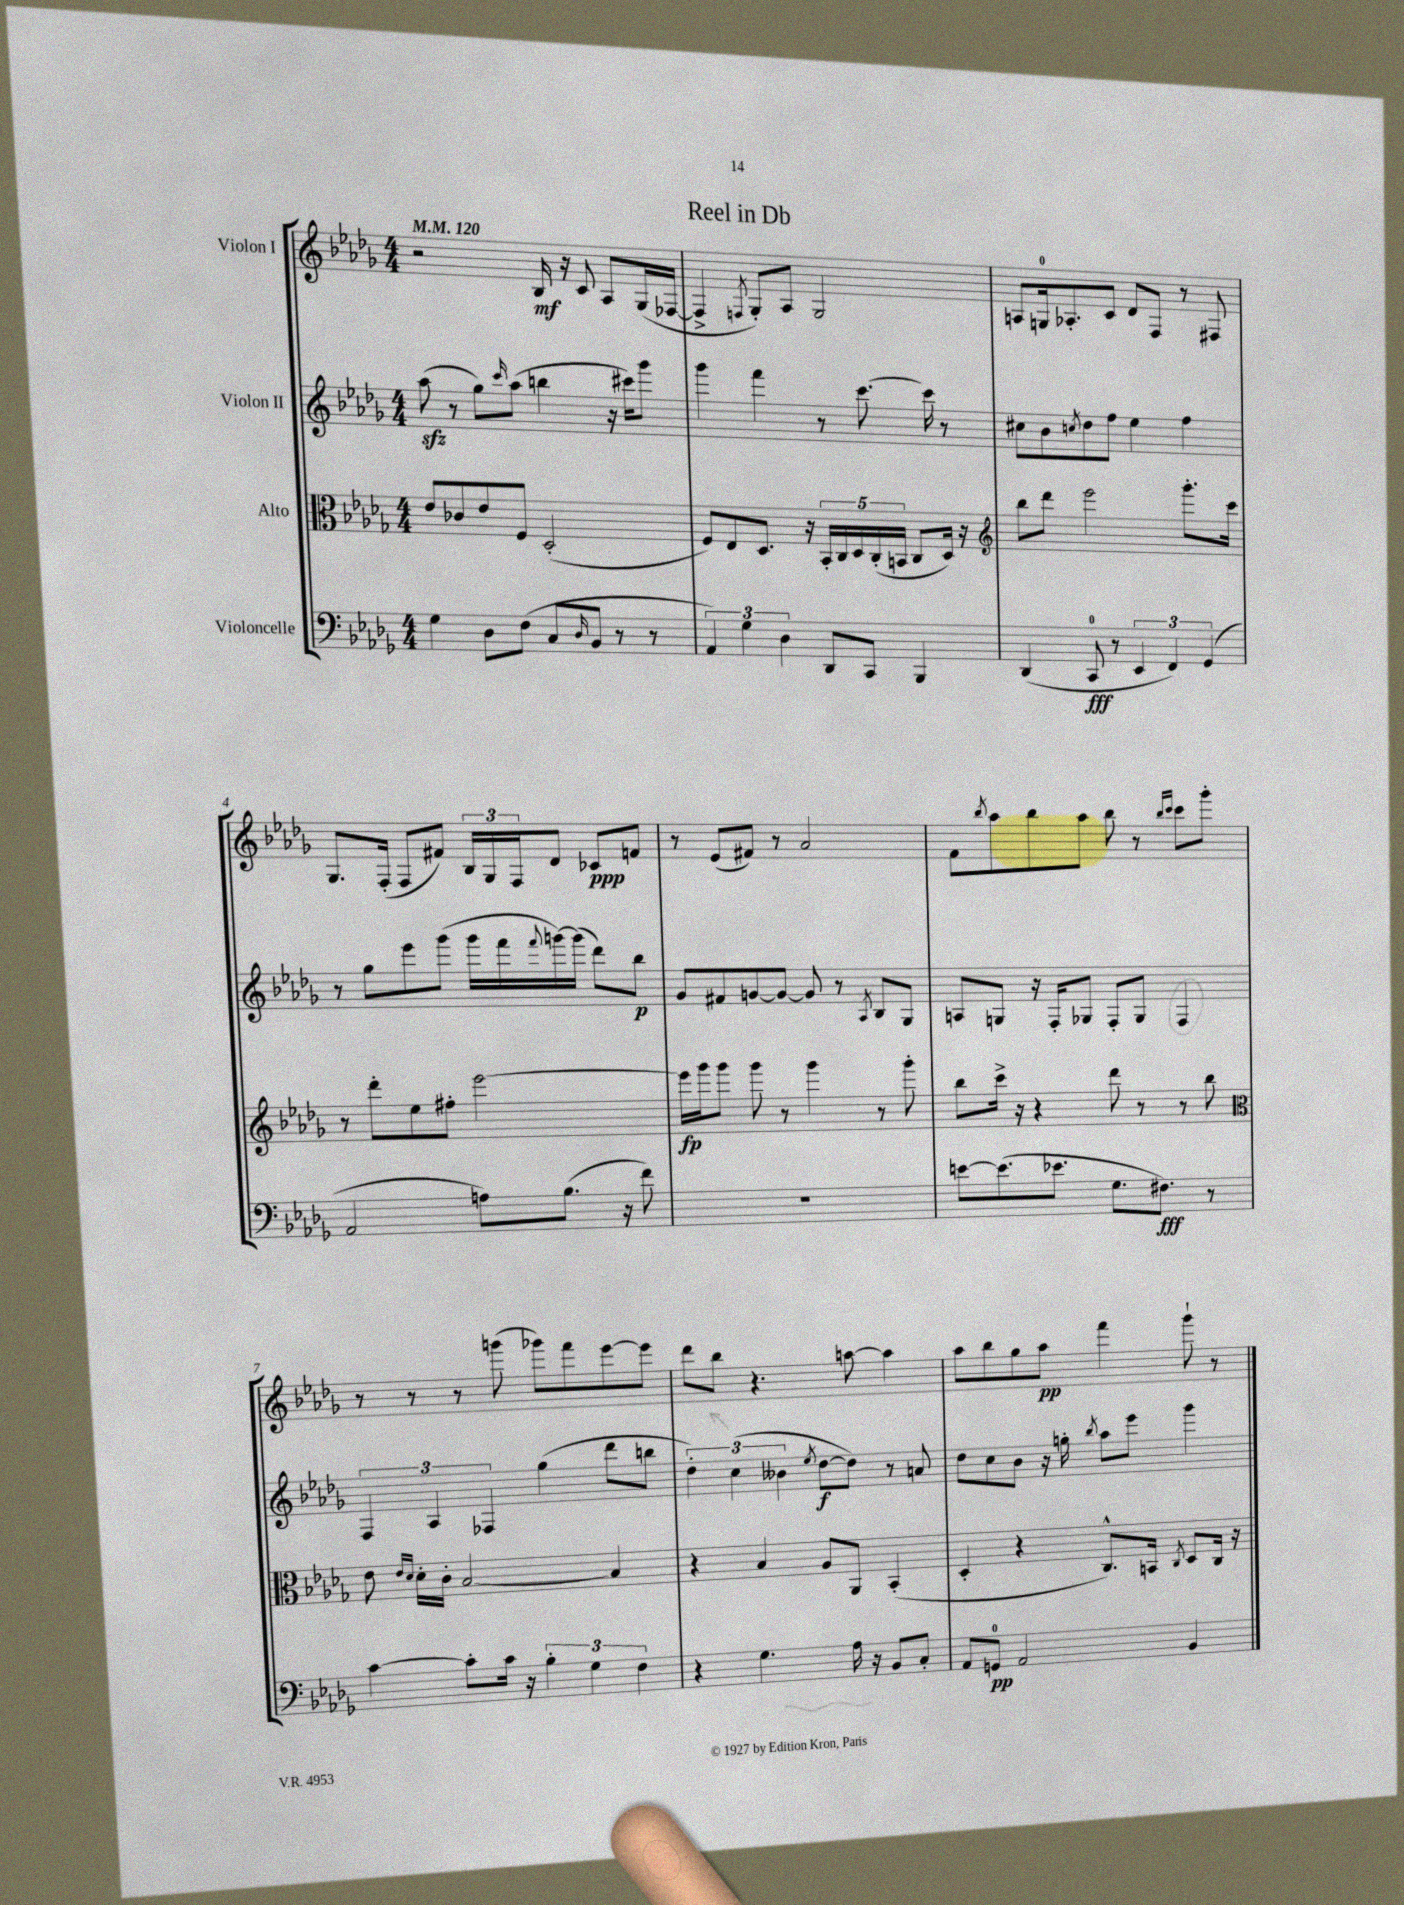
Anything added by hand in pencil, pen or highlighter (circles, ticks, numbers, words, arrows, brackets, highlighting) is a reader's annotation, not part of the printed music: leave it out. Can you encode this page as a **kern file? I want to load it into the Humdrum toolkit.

**kern	**kern	**kern	**kern
*staff4	*staff3	*staff2	*staff1
*clefF4	*clefC3	*clefG2	*clefG2
*k[b-e-a-d-g-]	*k[b-e-a-d-g-]	*k[b-e-a-d-g-]	*k[b-e-a-d-g-]
*M4/4	*M4/4	*M4/4	*M4/4
*MM120	*MM120	*MM120	*MM120
4G-\	8e-/L	(8aa-\	2r
.	8c-/	8r	.
8D-\L	8e-/	8gg-\L)	.
.	.	16qqccc/	.
(8F\J	8F/J	(8aa-\J	.
8C/L	(2D-'/	4bb\	16B-/
.	.	.	16r
16qqD-/	.	.	.
8BB-/J	.	.	8c/
8r	.	16r	8A-/L
.	.	16ccc#\LK)	.
8r	.	8ggg-\J	(16G-/L
.	.	.	[16F-/JJ
=	=	=	=
6AA-/)	8F/L)	4ggg-\	4F-^/]
.	8E-/	.	.
6G-\	.	.	.
.	.	.	8qF/
.	8.D-/J	4fff\	8G-'/L)
6D-\	.	.	.
.	.	.	8A-/J
.	16r	.	.
8DD-/L	20BB-'/LL	8r	2G-/
.	20C/	.	.
.	20D-/	.	.
8CC/J	.	[8.ccc\	.
.	(20C'/	.	.
.	20BB/JJ	.	.
4BBB-/	8C/L	.	.
.	.	16ccc\]	.
.	16D-/Jk)	8r	.
.	16r	.	.
=	=	=	=
*	*clefG2	*	*
(4DD-/	8bb-\L	8cc#\L	8A/L
.	8ddd-\J	8b-\	16G/k
.	.	.	8.A-'/
.	.	8qcc/	.
8CC/	2eee-\	8dd-\	.
8r	.	8ff\J	8c/J
6EE-/	.	4ee-\	8d-/L
.	.	.	8F/J
6FF/)	.	.	.
.	8.ggg-'\L	4ff\	8r
(6GG-/	.	.	.
.	.	.	8F#/
.	16ccc\Jk	.	.
=	=	=	=
2AA-/	8r	8r	8.G-/L
.	8ddd-'\L	8gg-\L	.
.	.	.	(16F'/Jk
.	8ee-\	8eee-\	8F/L
.	8ff#'\J	(8ggg-\J	8f#/J)
8A\L)	[2eee-\	16ggg-\LL	24B-/LL
.	.	.	24G-/
.	.	16fff\	.
.	.	.	24F/J
.	.	8qqfff/	.
(8.B-\J	.	[16ggg\)	8d-/J
.	.	(16ggg\]JJ	.
.	.	8ddd-\L)	8c-/L
16r	.	.	.
8f\)	.	8bb-\J	8f/J
=	=	=	=
1r	16eee-\]LL	8g-/L	8r
.	16ggg-\J	.	.
.	8ggg-\J	8f#/	(8e-/L
.	8ggg-\	[8g/	8f#/J)
.	8r	8g/_J	8r
.	4ggg-\	8g/]	2a-/
.	.	8r	.
.	.	8qA-/	.
.	8r	8B-/L	.
.	8ggg-'\	8G-/J	.
=	=	=	=
[8e\L	8bb-\L	8A/L	8f\L
.	.	.	8qbb-/
(8.e\]	16ccc^\Jk	8G/J	8aa-\
.	16r	.	.
.	4r	16r	8bb-\
8.e-\J	.	16F'/LK	.
.	.	8G-/J	8aa-\J
8.G-\L	8ddd-\	8F'/L	8bb-\
.	8r	8G-/J	8r
8.F#\J)	.	.	.
.	.	.	16qqbb-/LL
.	.	.	16qqccc/JJ
.	8r	4F/	8ccc\L
8r	8bb-\	.	8ggg-'\J
=	=	=	=
*	*clefC3	*	*
[4c\	8e-\	6F/	8r
.	16qqe-/LL	.	.
.	16qqd-/JJ	.	.
.	16d-'\LL	.	8r
.	.	6A-/	.
.	16c'\JJ	.	.
8c'\]L	[2B-/	.	8r
.	.	6F-/	.
16c\Jk	.	.	(8ggg\
16r	.	.	.
6B-'\	.	(4gg-\	8ggg-\L)
.	.	.	8fff\
6G-\	.	.	.
.	4B-/]	8ddd-\L	[8eee-\
6F\	.	.	.
.	.	8bb\J	8eee-\]J
=	=	=	=
4r	4r	6dd-'\)	8ddd-\L
.	.	.	8bb-\J
.	.	(6cc\	.
4.G-\	4B-/	.	4.r
.	.	6b--\	.
.	.	8qee-/	.
.	8A-/L	[8dd-\L	.
16A-\	8AA-/J	8dd-\]J)	[8aa\
16r	.	.	.
8BB-/L	(4BB-'/	8r	4aa\]
8C'/J	.	8a/	.
=	=	=	=
8AA-/L	4D-'/	8dd-\L	8aa-\L
8GG/J	.	8cc\	8bb-\
2AA-/	4r	8b-\J	8gg-\
.	.	16r	8aa-\J
.	.	16gg'\	.
.	.	8qbb-/	.
.	8.C^^/L)	8aa-\L	4fff\
.	.	8eee-\J	.
.	16BB/Jk	.	.
.	8qC/	.	.
4BB-/	8D-/L	4ggg-\	8ggg-`\
.	16C/Jk	.	8r
.	16r	.	.
==	==	==	==
*-	*-	*-	*-
